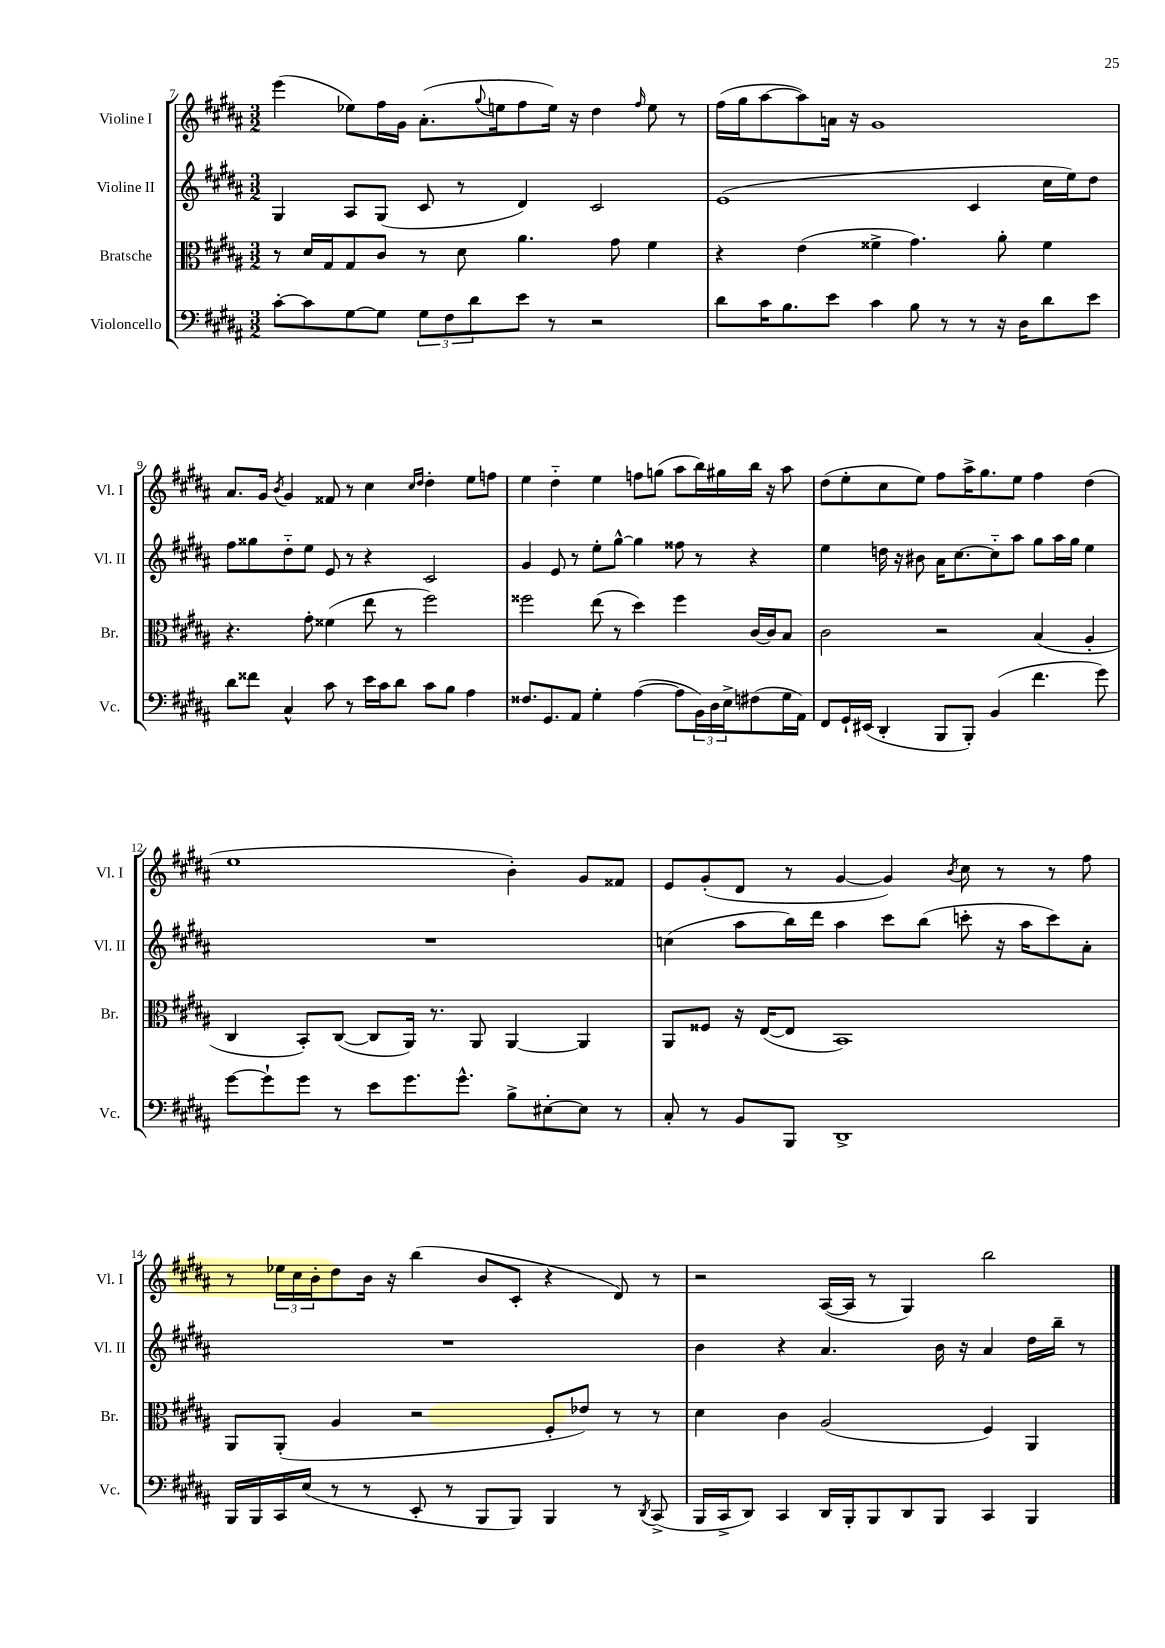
<<
\new StaffGroup <<
\new Staff = "s0" \with { instrumentName = "Violine I" shortInstrumentName = "Vl. I" } {
    \clef treble \key b \major \numericTimeSignature \time 3/2
    e'''4( ees''8) fis''16 gis'16 ais'8.-.( \appoggiatura { gis''8 } e''16 fis''8 e''16) r16 dis''4 \grace { fis''16 } e''8 r8 |
    fis''16( gis''16 ais''8~ ais''8) a'16 r16 gis'1 |
    ais'8. gis'16 \acciaccatura { b'8 } gis'4 fisis'8 r8 cis''4 \grace { cis''16 dis''16 } dis''4-. e''8 f''8 |
    e''4 dis''4-_ e''4 f''8 g''8( ais''8 b''16) gis''16 b''16 r16 ais''8 |
    dis''8( e''8-. cis''8 e''8) fis''8 ais''16-> gis''8. e''8 fis''4 dis''4( |
    e''1 b'4-.) gis'8 fisis'8 |
    e'8 gis'8-.( dis'8 r8 gis'4~ gis'4) \acciaccatura { b'8 } cis''8 r8 r8 fis''8 |
    r8 \tuplet 3/2 { ees''16 cis''16 b'16-. } dis''8 b'16 r16 b''4( b'8 cis'8-. r4 dis'8) r8 |
    r2 ais16~( ais16 r8 gis4) b''2 \bar "|." |
}
\new Staff = "s1" \with { instrumentName = "Violine II" shortInstrumentName = "Vl. II" } {
    \clef treble \key b \major \numericTimeSignature \time 3/2
    gis4 ais8 gis8( cis'8 r8 dis'4) cis'2 |
    e'1( cis'4 cis''16 e''16) dis''8 |
    fis''8 gisis''8 dis''8-_ e''8 e'8 r8 r4 cis'2 |
    gis'4 e'8 r8 e''8-. gis''8~-^ gis''4 fisis''8 r8 r4 |
    e''4 d''16 r16 bis'8 ais'16 cis''8.~ cis''8-_ ais''8 gis''8 ais''16 gis''16 e''4 |
    R1. |
    c''4( ais''8 b''16) dis'''16 ais''4 cis'''8 b''8( c'''8-. r16 ais''16 c'''8) ais'8-. |
    R1. |
    b'4 r4 ais'4. b'16 r16 ais'4 dis''16 b''16-- r8 \bar "|." |
}
\new Staff = "s2" \with { instrumentName = "Bratsche" shortInstrumentName = "Br." } {
    \clef alto \key b \major \numericTimeSignature \time 3/2
    r8 dis'16 gis16 gis8 cis'8 r8 dis'8 ais'4. gis'8 fis'4 |
    r4 e'4( fisis'4-> gis'4.) ais'8-. fisis'4 |
    r4. gis'8-. fisis'4( e''8 r8 fis''2) |
    fisis''2 e''8( r8 dis''4) fisis''4 cis'16~ cis'16 b8 |
    cis'2 r2 b4( ais4-. |
    cis4 b,8-.) cis8~( cis8 ais,16) r8. ais,8 ais,4~ ais,4 |
    ais,8 fisis8 r16 e16~( e8 b,1) |
    ais,8 ais,8-.( ais4 r2 fis8-. ees'8) r8 r8 |
    dis'4 cis'4 ais2( fis4) ais,4 \bar "|." |
}
\new Staff = "s3" \with { instrumentName = "Violoncello" shortInstrumentName = "Vc." } {
    \clef bass \key b \major \numericTimeSignature \time 3/2
    cis'8~-. cis'8 gis8~ gis8 \tuplet 3/2 { gis8 fis8 dis'8 } e'8 r8 r2 |
    dis'8 cis'16 b8. e'8 cis'4 b8 r8 r8 r16 dis16 dis'8 e'8 |
    dis'8 fisis'8 cis4-^ cis'8 r8 e'16 cis'16 dis'8 cis'8 b8 ais4 |
    fisis8. gis,8. ais,8 gis4-. ais4~( ais8 \tuplet 3/2 { b,16) dis16 e16-> } fis8( gis16 ais,16) |
    fis,8 gis,16-! eis,16( dis,4-. b,,8 b,,8-.) b,4( fis'4. gis'8) |
    gis'8~ gis'8-! gis'8 r8 e'8 gis'8. gis'8.-^ b8-> eis8~-. eis8 r8 |
    cis8-. r8 b,8 b,,8 dis,1-> |
    b,,16 b,,16 cis,16 e16( r8 r8 e,8-. r8 b,,8 b,,8) b,,4 r8 \acciaccatura { dis,8 } cis,8->( |
    b,,16 cis,16-> dis,8) cis,4 dis,16 b,,16-. b,,8 dis,8 b,,8 cis,4 b,,4 \bar "|." |
}
>>
>>
\layout { \context { \Score currentBarNumber = #7 } }
